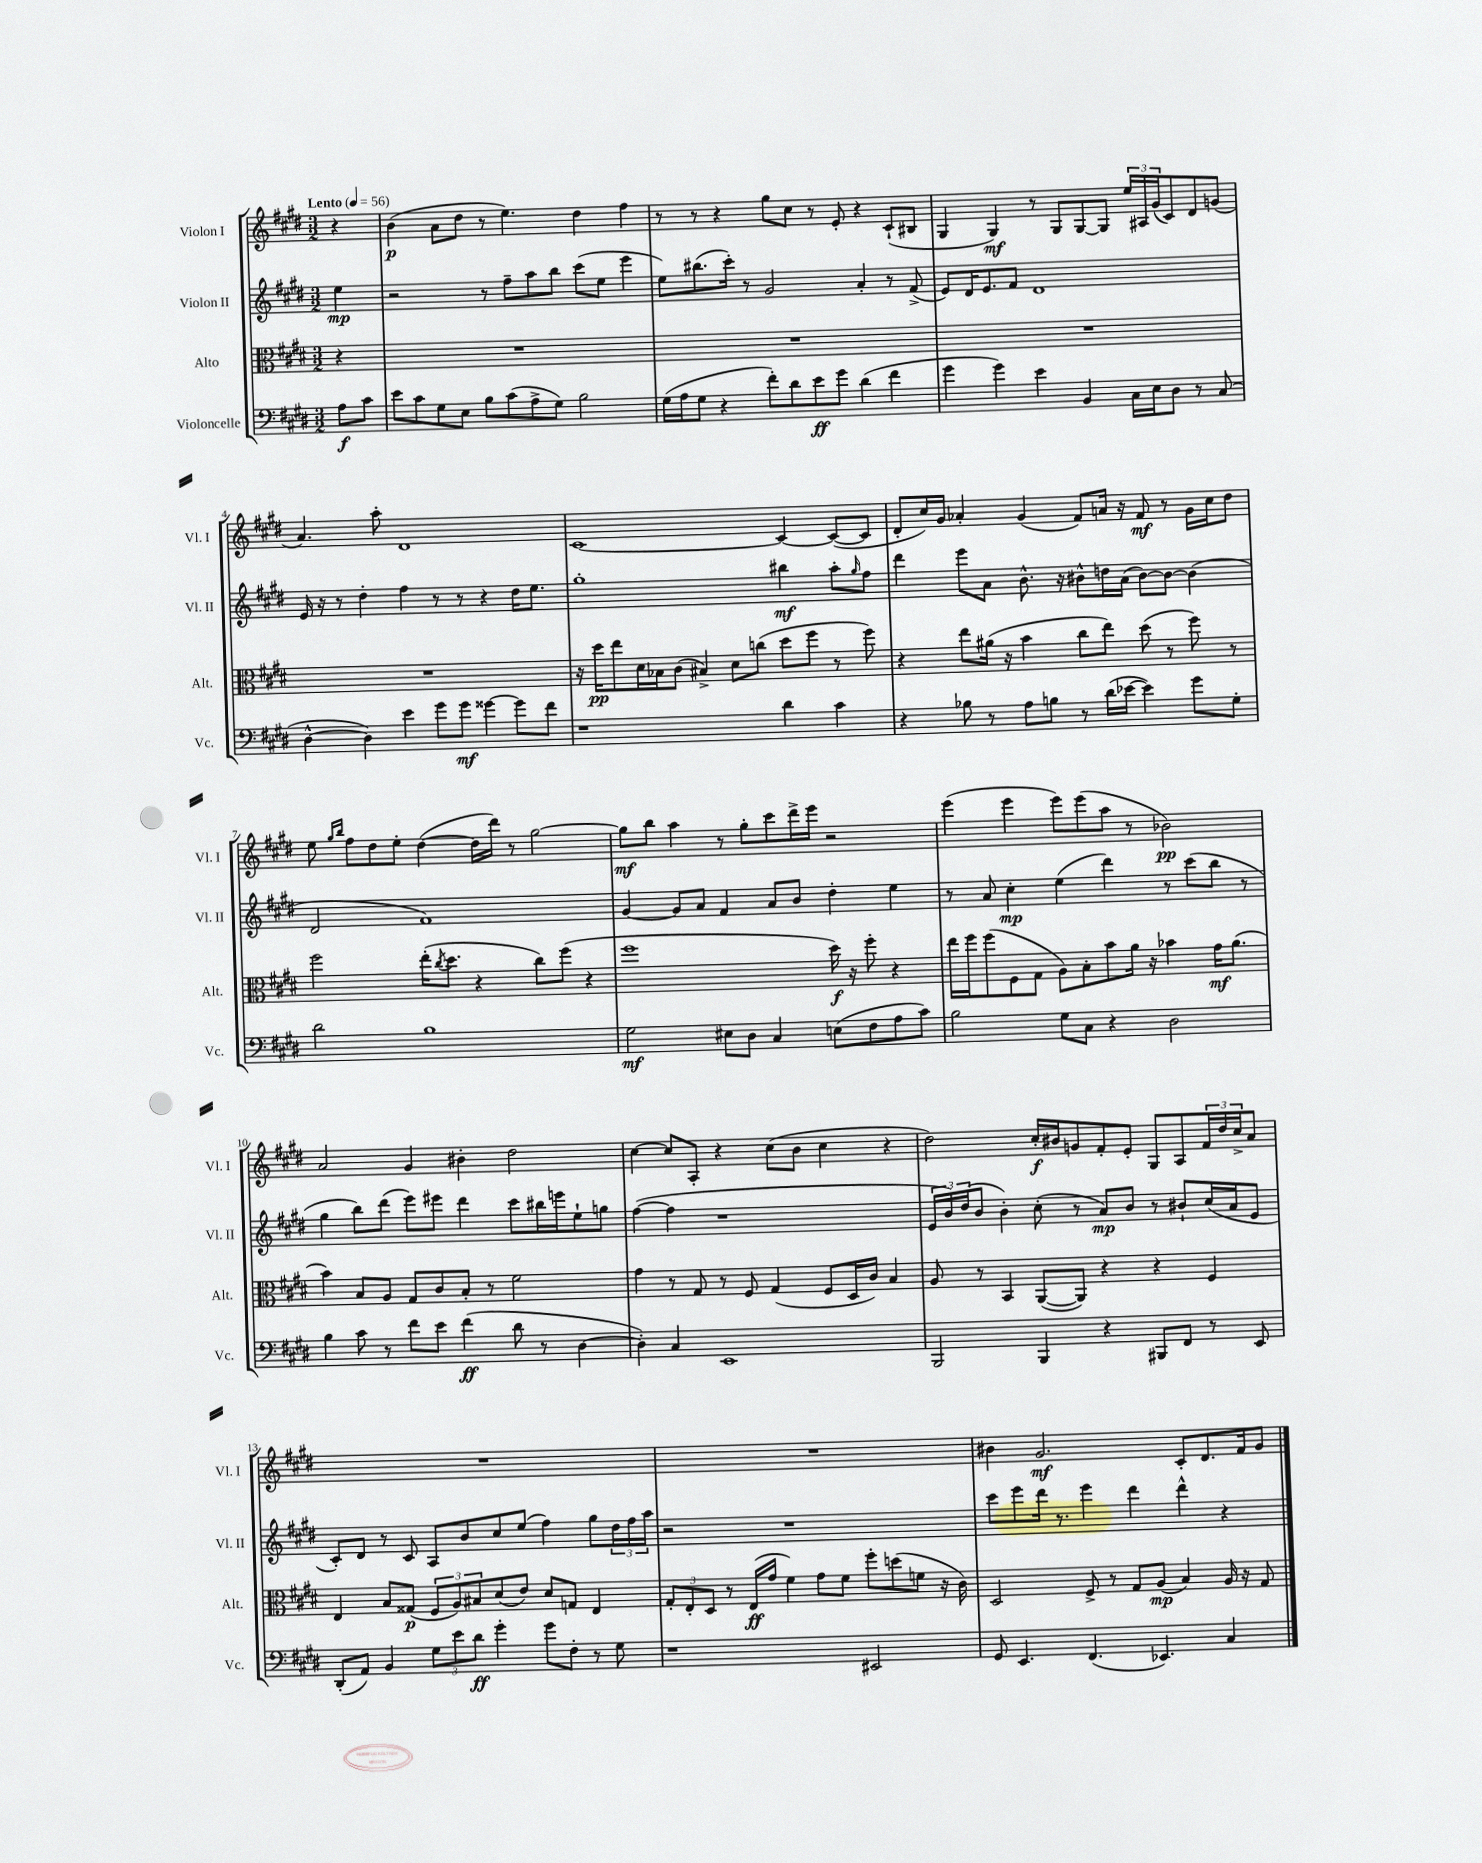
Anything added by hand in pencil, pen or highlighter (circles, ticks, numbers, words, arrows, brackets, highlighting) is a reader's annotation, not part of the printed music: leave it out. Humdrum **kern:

**kern	**kern	**kern	**kern
*staff4	*staff3	*staff2	*staff1
*clefF4	*clefC3	*clefG2	*clefG2
*k[f#c#g#d#]	*k[f#c#g#d#]	*k[f#c#g#d#]	*k[f#c#g#d#]
*M3/2	*M3/2	*M3/2	*M3/2
*MM56	*MM56	*MM56	*MM56
8A\L	4r	4ee\	4r
8c#\J	.	.	.
=	=	=	=
8e\L	1.r	2r	(4b\
8c#\	.	.	.
8G#\	.	.	8a\L
8E\J	.	.	8dd#\J
8B\L	.	8r	8r
(8c#\	.	8ff#~\L	4.ee\)
8A^\	.	8aa\	.
8G#\J)	.	8bb\J	.
2B\	.	(8ccc#\L	4dd#\
.	.	8ee\J	.
.	.	4eee\	4ff#\
=	=	=	=
(16G#\LL	1.r	8ee\L)	8r
16A\J	.	.	.
8G#\J	.	(8.bb#\	8r
4r	.	.	4r
.	.	16ccc#'\Jk)	.
.	.	8r	.
8f#'\L)	.	2g#/	8gg#\L
8d#\	.	.	8cc#\J
8e\	.	.	8r
8g#\J	.	.	8e'/
(4d#\	.	4a'/	4r
4f#\	.	8r	(8c#`/L
.	.	(8f#^/	8B#/J
=	=	=	=
4g#\	1.r	8e/L)	4G#/
.	.	16d#/K	.
.	.	8.e/	.
4g#\)	.	.	4G#/)
.	.	8f#/J	.
4e\	.	1d#	8r
.	.	.	8G#/L
4BB/	.	.	[8G#/
.	.	.	8G#/]J
16C#\LL	.	.	24ee/LL
.	.	.	24A#/
16E\J	.	.	.
.	.	.	(24g#/J
8D#\J	.	.	8c#/)
8r	.	.	8d#/
(8C#/	.	.	(8g/J
=	=	=	=
[4D#^^\	1.r	16e/	4.a/)
.	.	16r	.
.	.	8r	.
4D#\])	.	4dd#'\	.
.	.	.	8aa'\
4e\	.	4ff#\	1d#
8g#\L	.	8r	.
8g#\J	.	8r	.
[4g##\	.	4r	.
8g##\]L	.	16dd#\LK	.
.	.	8.ee\J	.
8f#\J	.	.	.
=	=	=	=
1r	16r	1gg#'	[1c#
.	16dd#\LK	.	.
.	8ee\	.	.
.	16d#\L	.	.
.	16B-\J	.	.
.	(8c#\J	.	.
.	4B#^/)	.	.
.	8d#\L	.	.
.	(8cc\J	.	.
4d#\	8dd#\L	4bb#\	4c#/_
.	8ff#\J	.	.
4c#\	8r	8aa'\L	(8c#/_L
.	.	16qqgg#/	.
.	8ff#\)	8ff#\J	8c#/]J
=	=	=	=
4r	4r	4ddd#\	8d#'/L
.	.	.	16cc#/L)
.	.	.	16g#/JJ
8B-\	8ee\L	8eee\L	4a-'/
8r	(16a#\Jk	8a\J	.
.	16r	.	.
8A\L	4b\	8.b^^\	(4g#/
8B\J	.	.	.
.	.	16r	.
8r	8cc#\L	8b#^^\L	8f#/L)
(16d#\LL	8ee\J)	16dd\L	16a/Jk
[16e-\JJ	.	(16a\JJ	16r
4e-\])	(8dd#\	[8b#\L)	8f#/
.	8r	8b#\_J	8r
8g#\L	8ff#\)	(4b#\]	16g#\LL
.	.	.	16cc#\J
8G#'\J	8r	.	8dd#\J
=	=	=	=
2d#\	2ff#\	2d#/	8ee\
.	.	.	16qqgg#/LL
.	.	.	16qqbb/JJ
.	.	.	8ff#\L
.	.	.	8dd#\
.	.	.	8ee'\J
1B	(16ee'\LK	1f#)	([4dd#\
.	8qcc#/	.	.
.	8.dd#\J	.	.
.	4r	.	16dd#\]LL
.	.	.	16ddd#\JJ)
.	.	.	8r
.	8cc#\L)	.	[2gg#\
.	(8ff#\J	.	.
.	4r	.	.
=	=	=	=
2G#\	1ff#	[4g#/	8gg#\]L
.	.	.	8bb\J
.	.	8g#/]L	4aa\
.	.	8a/J	.
8E#\L	.	4f#/	8r
8D#\J	.	.	8gg#'\L
4C#/	.	8a/L	8ccc#\
.	.	8b/J	16ddd#^\L
.	.	.	16eee\JJ
(8E\L	16dd#\)	4dd#'\	2r
.	16r	.	.
8F#\	8ff#'\	.	.
8A\	4r	4ee\	.
8c#\J)	.	.	.
=	=	=	=
2B\	16ee\LL	8r	(4eee\
.	16ff#\J	.	.
.	(8ff#\	8a/	.
.	8F#\	4cc#'\	4eee\
.	8G#\J	.	.
8G#\L	8A\L)	(4ee\	8eee\L)
8C#\J	8B'\	.	(8eee\
4r	8b\	4ddd#\)	8aa\J
.	16a\Jk	.	8r
.	16r	.	.
2D#\	4b-\	8r	2b-\)
.	.	(8ccc#\L	.
.	16g#\LK	8bb\J	.
.	(8.a\J	.	.
.	.	8r	.
=	=	=	=
4B\	4b\)	4gg#\	2a/
8c#\	8B/L	8bb\L)	.
8r	8A/J	(8ddd#\J	.
8f#\L	8G#/L	8eee\L)	4g#/
8e\J	8c#/	8eee#\J	.
(4f#\	8B'/J	4ddd#\	4b#'\
.	8r	.	.
8d#\	2f#\	8ccc#\L	2dd#\
8r	.	16bb#\L	.
.	.	16eee\J	.
[4D#\	.	8ee`\	.
.	.	8gg\J	.
=	=	=	=
4D#'\])	4g#\	([4ff#\	[4cc#\
4C#/	8r	4ff#\]	8cc#/]L
.	8G#/	.	8A'/J
1EE	8r	1r	4r
.	8F#/	.	.
.	(4G#/	.	(8cc#\L
.	.	.	8b\J
.	8F#/L	.	4cc#\
.	16D#/L	.	.
.	16c#/JJ)	.	.
.	4B/	.	4r
=	=	=	=
2BBB/	8A/	24e/LL	2dd#\)
.	.	24b/)	.
.	.	(24dd#/J	.
.	8r	8b/J	.
.	4BB/	4b'\)	.
4BBB/	([8AA/L	(8cc#'\	16cc#'/LL
.	.	.	16b#/J
.	8AA/]J)	8r	8g/
4r	4r	8a/L)	8f#'/
.	.	8b/J	8e'/J
8BBB#/L	4r	8r	8G#/L
8FF#/J	.	8b#`/L	8A/
8r	4F#/	(16cc#/L	24f#/L
.	.	.	24dd#/
.	.	16a/J	.
.	.	.	24cc#^/J
8EE/	.	8e/J	8a/J
=	=	=	=
(8DD#'/L	4E/	8c#'/L)	1.r
8AA/J)	.	8d#/J	.
4BB/	8B/L	8r	.
.	(8G##/J	8c#/	.
12G#\L	12F#/L	8A/L	.
12e\	12A/)	.	.
.	.	8b/	.
12d#\J	12B#/	.	.
4g#'\	(8d#/	8cc#/	.
.	8e/J)	(8ee/J	.
8g#\L	8d#/L	4ff#\)	.
8F#'\J	8G/J	.	.
8r	4E/	8gg#\L	.
8G#\	.	24dd#\L	.
.	.	24ff#\	.
.	.	24aa\JJ	.
=	=	=	=
1r	12G#'/L	2r	1.r
.	12E'/	.	.
.	12D#/J	.	.
.	8r	.	.
.	(16E/LL	.	.
.	16g#/JJ	.	.
.	4f#\)	1r	.
.	8g#\L	.	.
.	8f#\J	.	.
2EE#/	8ff#'\L	.	.
.	(8dd\	.	.
.	8f\J	.	.
.	16r	.	.
.	16c#\)	.	.
=	=	=	=
8GG#/	2D#/	8ccc#\L	4b#\
4.EE/	.	8eee\	.
.	.	16ddd#\Jk	2.g#/
.	.	8.r	.
(4.FF#/	8F#^/	4eee\	.
.	8r	.	.
.	8G#/L	4ddd#\	.
4.EE-/)	(8A/J	.	.
.	4B/)	4ddd#^^\	8c#'/L
.	.	.	8.d#/
4C#/	16A/	4r	.
.	16r	.	16f#/k
.	8G#/	.	8g#/J
==	==	==	==
*-	*-	*-	*-
